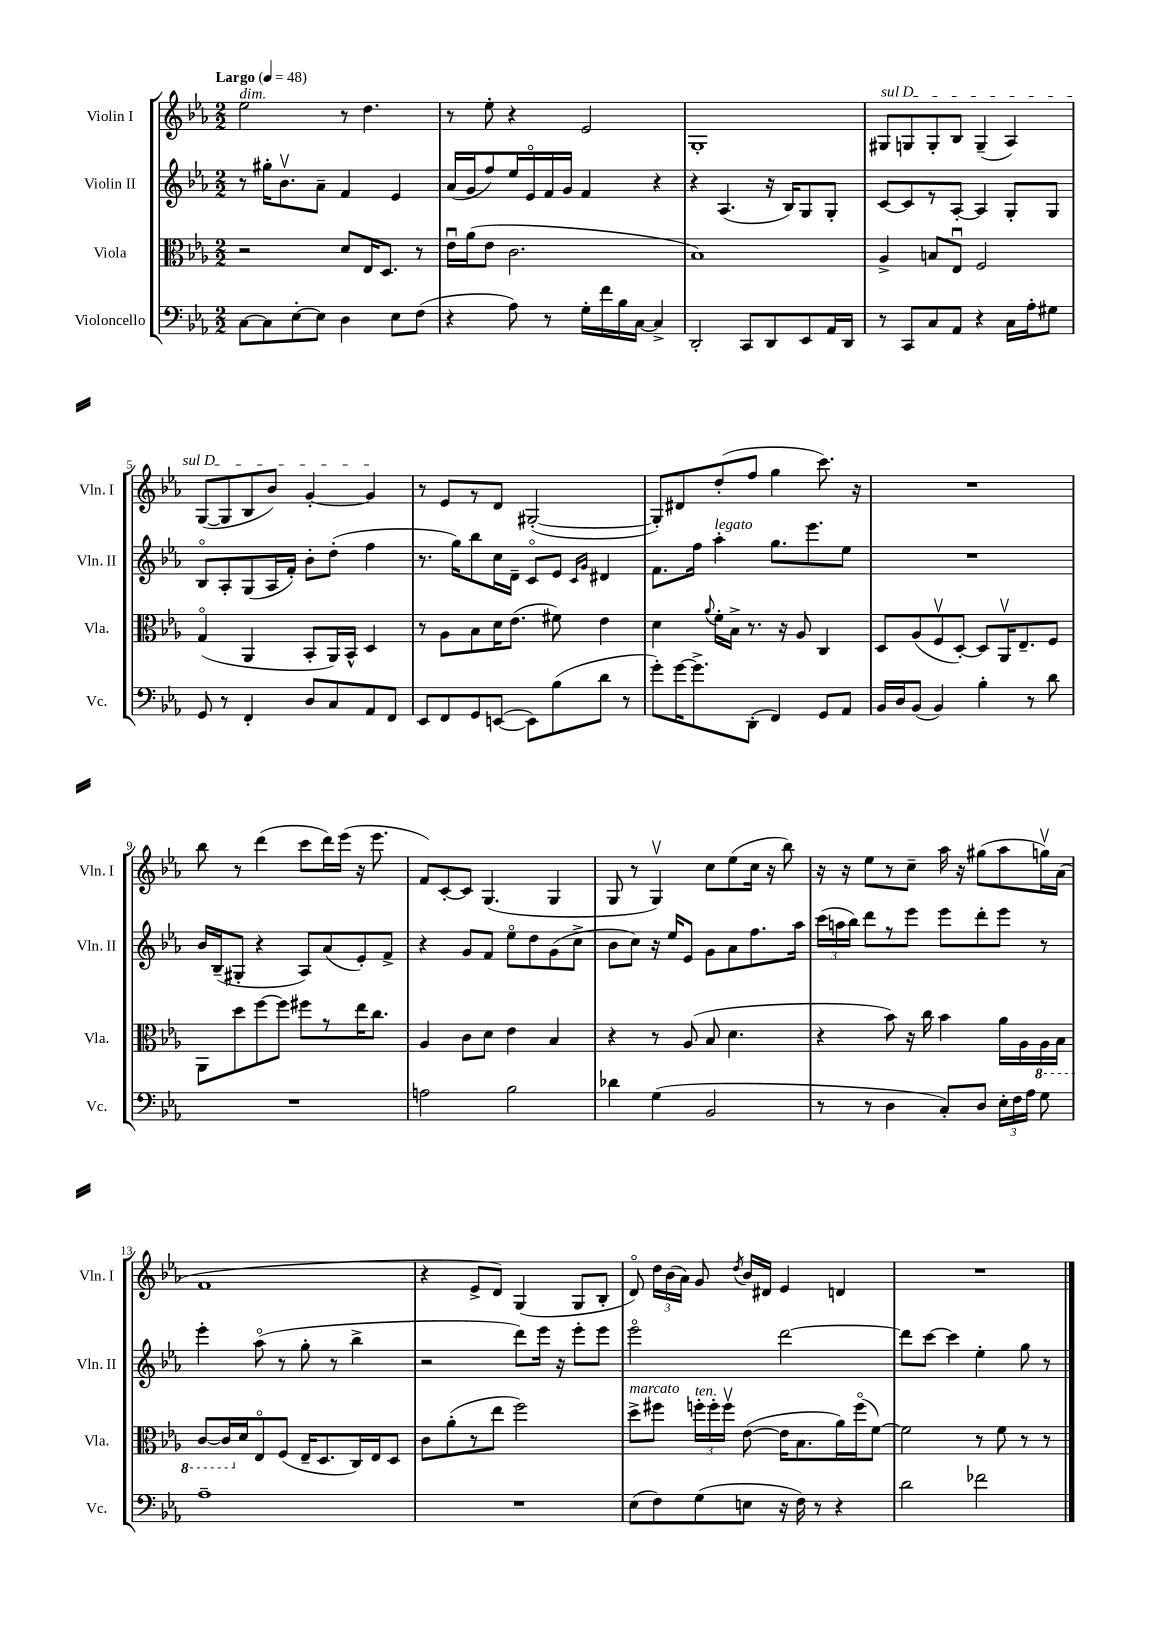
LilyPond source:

<<
\new StaffGroup <<
\new Staff = "s0" \with { instrumentName = "Violin I" shortInstrumentName = "Vln. I" } {
    \clef treble \key ees \major \numericTimeSignature \time 2/2 \tempo "Largo" 4 = 48
    \autoBeamOff ees''2^\markup { \italic "dim." } r8 d''4. |
    r8 ees''8-. r4 ees'2 |
    g1-. |
    \once \override TextSpanner.bound-details.left.text = \markup { \italic "sul D" } gis8[\startTextSpan g8 g8-. bes8] g4--( aes4) |
    g8[~( g8 bes8 bes'8]) g'4~-. g'4\stopTextSpan |
    r8 ees'8[ r8 d'8] gis2~-.( |
    gis8[-.) dis'8 d''8-.( f''8] g''4 c'''8.) r16 |
    R1 |
    bes''8 r8 d'''4( c'''8[ d'''16) ees'''16]( r16 ees'''8. |
    f'8[) c'8~-. c'8] g4.( g4 |
    g8 r8 g4\upbow) c''8[ ees''8( c''16] r16 bes''8) |
    r16 r16 ees''8[ r8 c''8]-- aes''16 r16 gis''8[( aes''8 g''16\upbow) aes'16]( |
    f'1 |
    r4 ees'8[-> d'8]) g4( g8[ bes8]-. |
    d'8\flageolet) \tuplet 3/2 { d''16[ bes'16( aes'16]) } g'8 \acciaccatura { d''8 } bes'16[ dis'16] ees'4 d'4 |
    R1 \bar "|." |
}
\new Staff = "s1" \with { instrumentName = "Violin II" shortInstrumentName = "Vln. II" } {
    \clef treble \key ees \major \numericTimeSignature \time 2/2
    \autoBeamOff r8 gis''16[-. bes'8.\upbow aes'8]-- f'4 ees'4 |
    aes'16[( g'16 f''8) ees''16 ees'16\flageolet f'16 g'16] f'4 r4 |
    r4 aes4.( r16 bes16[) g8 g8]-. |
    c'8[~ c'8 r8 aes8]~-. aes4 g8[-. g8] |
    bes8[\flageolet aes8-. g8( aes16 f'16]-.) bes'8[-. d''8]-.( f''4 |
    r8. g''16[) bes''8 c''16 d'16]-- c'8[\flageolet ees'8] \grace { c'16[ g'16] } dis'4 |
    f'8.[ f''16] aes''4-.^\markup { \italic "legato" } g''8.[ ees'''8. ees''8] |
    R1 |
    bes'16[ bes16--( gis8]-. r4 aes8[) aes'8( ees'8-.) f'8]-> |
    r4 g'8[ f'8] ees''8[\flageolet d''8 g'8( c''8]-> |
    bes'8[ c''8]) r16 ees''16[ ees'8] g'8[ aes'8 f''8. aes''16] |
    \tuplet 3/2 { c'''16[( a''16 bes''16]) } d'''8[ r8 ees'''8] ees'''8[ d'''8-. ees'''8] r8 |
    ees'''4-. aes''8\flageolet( r8 g''8-. r8 bes''4-> |
    r2 d'''8[) ees'''16] r16 ees'''8[-. ees'''8] |
    ees'''2\flageolet d'''2~ |
    d'''8[ c'''8]~ c'''4 ees''4-. g''8 r8 \bar "|." |
}
\new Staff = "s2" \with { instrumentName = "Viola" shortInstrumentName = "Vla." } {
    \clef alto \key ees \major \numericTimeSignature \time 2/2
    \autoBeamOff r2 d'8[ ees16 d8.] r8 |
    ees'16[\downbow aes'16( ees'8] c'2. |
    bes1) |
    aes4-> b8[ ees8]\downbow f2 |
    g4\flageolet( aes,4 bes,8[-. aes,16) bes,16]-^ d4 |
    r8 aes8[ bes8 d'16 ees'8.]( fis'8) ees'4 |
    d'4 \appoggiatura { aes'8 } f'16[-. bes16]-> r8. r16 aes8 c4 |
    d8[ aes8( f8\upbow d8]~-.) d8[ aes,16\upbow ees8.-- f8] |
    aes,8[ d''8 f''8~ f''8] fis''8[ r8 ees''16 c''8.] |
    aes4 c'8[ d'8] ees'4 bes4 |
    r4 r8 aes8( bes8 d'4. |
    r4 bes'8) r16 c''16 bes'4 aes'16[ aes16 \ottava #-1 aes,16 bes,16] |
    c8[~ c16 \ottava #0 d'16 ees8\flageolet f8]( ees16[-- d8. c16) ees16 d8] |
    c'8[ aes'8-.( r8 ees''8] f''2) |
    d''8[->^\markup { \italic "marcato" } fis''8] \tuplet 3/2 { f''16[-.^\markup { \italic "ten." } f''16-. f''16]\upbow } ees'8~( ees'16[ bes8. aes'16) f''16\flageolet( f'8]~) |
    f'2 r8 f'8 r8 r8 \bar "|." |
}
\new Staff = "s3" \with { instrumentName = "Violoncello" shortInstrumentName = "Vc." } {
    \clef bass \key ees \major \numericTimeSignature \time 2/2
    \autoBeamOff c8[~ c8 ees8~-. ees8] d4 ees8[ f8]( |
    r4 aes8) r8 g16[-. f'16 bes16 c16]~ c4-> |
    d,2-. c,8[ d,8 ees,8 aes,16 d,16] |
    r8 c,8[ c8 aes,8] r4 c16[ aes16-. gis8] |
    g,8 r8 f,4-. d8[ c8 aes,8 f,8] |
    ees,8[ f,8 g,8 e,8]~( e,8[) bes8( d'8] r8 |
    g'8[-.) g'16~ g'8.-> d,8]-.( f,4) g,8[ aes,8] |
    bes,16[ d16 bes,8]( bes,4) bes4-. r8 d'8 |
    R1 |
    a2 bes2 |
    des'4 g4( bes,2 |
    r8 r8 d4 c8[-.) d8] \tuplet 3/2 { ees16[-. f16 aes16] } g8 |
    aes1-- |
    R1 |
    ees8[( f8) g8( e8] r16 f16) r8 r4 |
    d'2 fes'2 \bar "|." |
}
>>
>>
